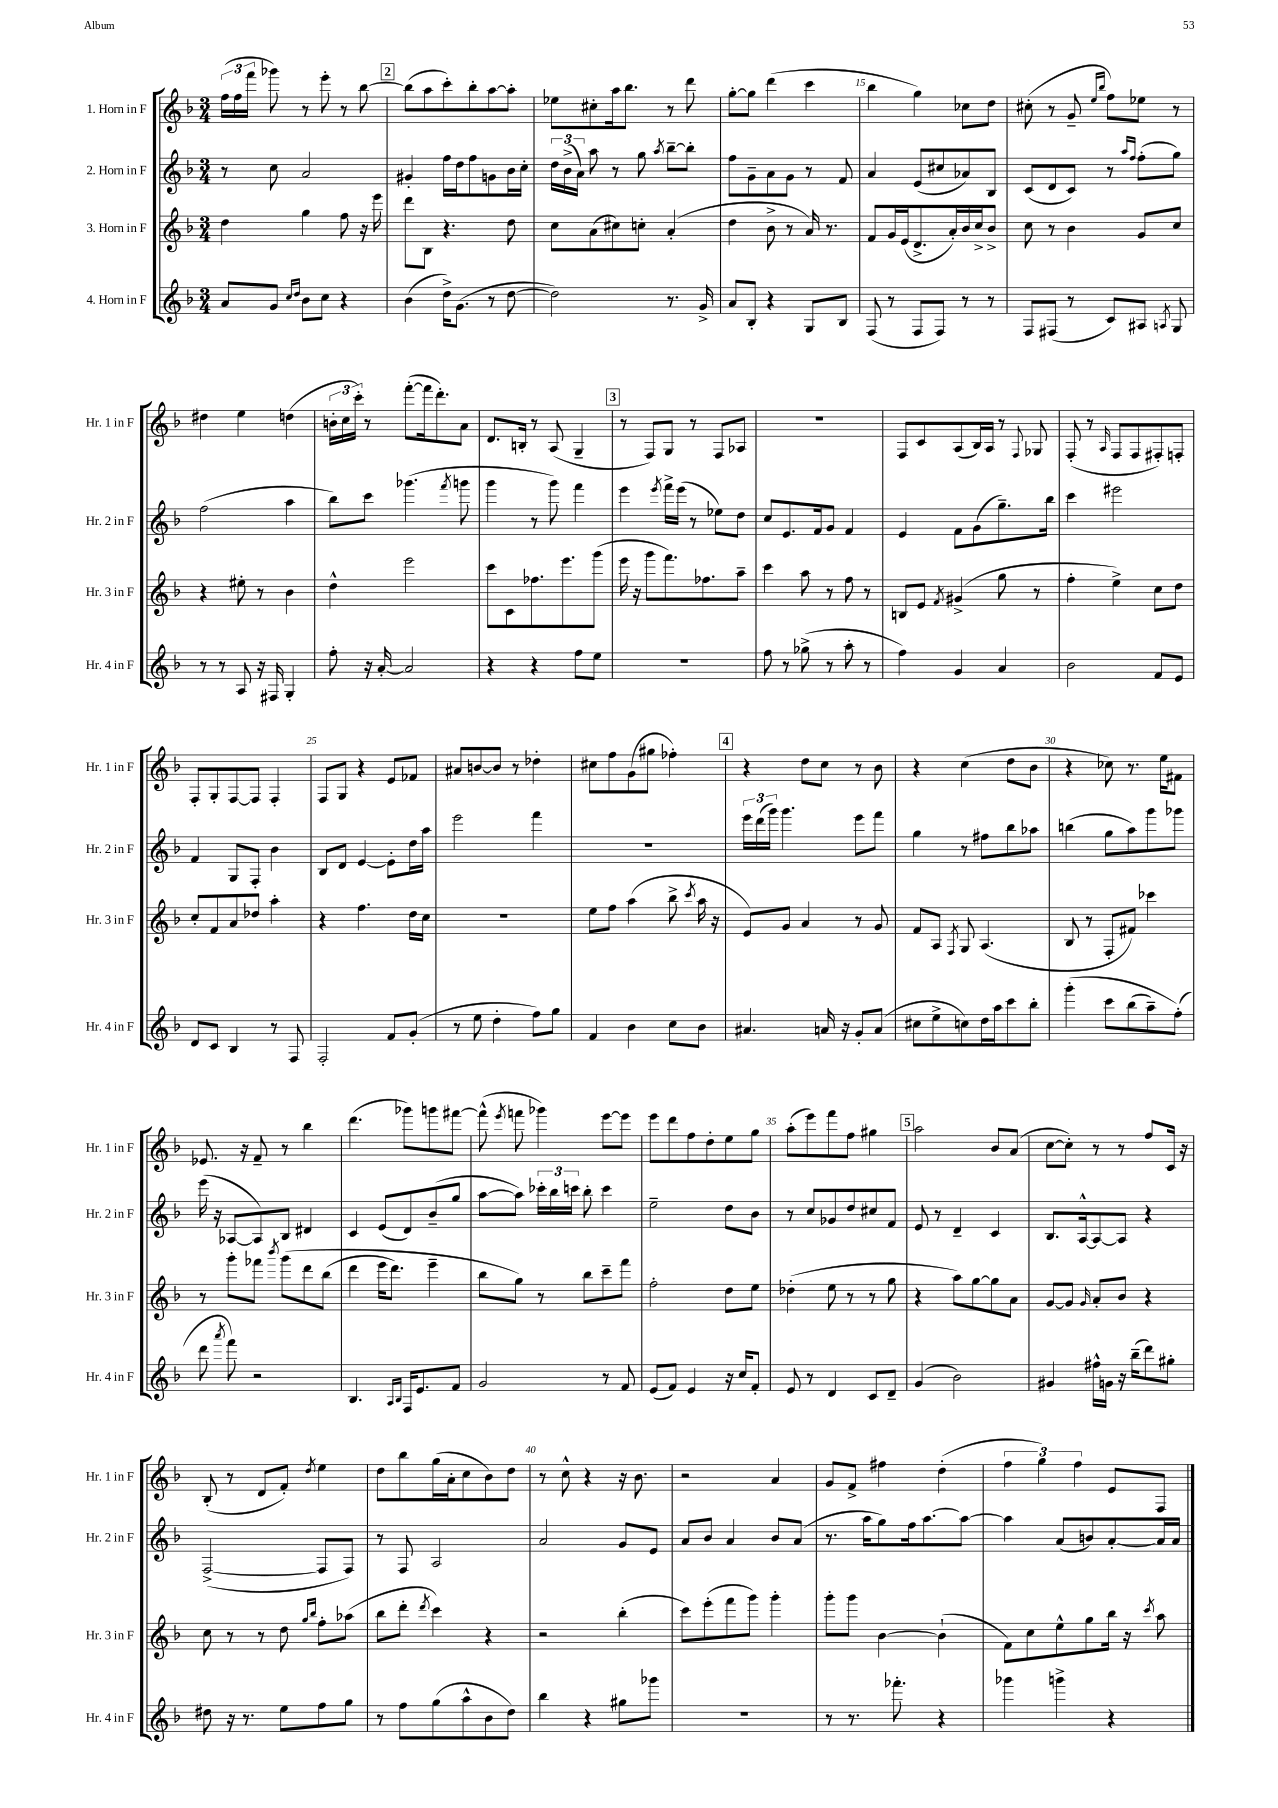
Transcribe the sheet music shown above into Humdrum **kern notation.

**kern	**kern	**kern	**kern
*staff4	*staff3	*staff2	*staff1
*clefG2	*clefG2	*clefG2	*clefG2
*k[b-]	*k[b-]	*k[b-]	*k[b-]
*M3/4	*M3/4	*M3/4	*M3/4
8a	4dd	8r	(24ff
.	.	.	24ff
.	.	.	24fff
8g	.	8cc	8ggg-)
16qqcc	.	.	.
16qqdd	.	.	.
8b-	4gg	2a	8r
8cc	.	.	8eee'
4r	8ff	.	8r
.	16r	.	[8bb-
.	16eee	.	.
=	=	=	=
(4b-	8ddd	4g#'	(8bb-]
.	8B-	.	8aa
16dd^)	4.r	16ff	8ccc')
(8.g	.	16dd	.
.	.	8ff	8bb-'
8r	.	8g	[8aa
[8dd	8dd	16b-	8aa']
.	.	16cc'	.
=	=	=	=
2dd])	8cc	24dd	8ee-
.	.	(24b-^	.
.	.	24a)	.
.	(8a	8aa	8cc#'
.	8cc#)	8r	16aa
.	.	.	8.bb-
.	8cc'	8gg	.
.	.	8qaa	.
8.r	(4a'	[8bb-~	8r
.	.	8bb-']	8ddd
16g^	.	.	.
=	=	=	=
8a	4dd	8ff	[8gg'
8B-'	.	8g~	8gg]
4r	8b-^	8a	(4ddd
.	8r	8g	.
8G	16a)	8r	4ccc
.	8.r	.	.
8B-	.	8f	.
=	=	=	=
(8F	8f	4a	4bb-
8r	16g	.	.
.	(16e	.	.
8F	8.d^	(8e	4gg)
8F)	.	8cc#	.
.	16a')	.	.
8r	16b-	8a-)	8cc-
.	16cc^	.	.
8r	8b-^	8B-	8dd
=	=	=	=
8F	8cc	(8c	(8cc#'
(8F#	8r	8d	8r
8r	4b-	8c)	8g~
.	.	.	16qqee
.	.	.	16qqbb-
8c)	.	8r	8ff)
.	.	16qqaa	.
.	.	16qqff	.
8A#	8g	(8ff'	8ee-
8qA	.	.	.
8G	8cc	8gg)	8r
=	=	=	=
8r	4r	(2ff	4dd#
8r	.	.	.
8A	8ee#'	.	4ee
16r	8r	.	.
16F#	.	.	.
4G'	4b-	4aa	(4dd
=	=	=	=
8ff'	4dd^^	8bb-)	24b'
.	.	.	24cc
.	.	.	24ccc')
16r	.	8ccc	8r
[16a'	.	.	.
2a]	2eee	(4.ggg-	([8fff'
.	.	.	16fff]
.	.	.	8.ddd')
.	.	8qfff	.
.	.	8ggg	8a
=	=	=	=
4r	8ccc	4ggg	8.d
.	8c	.	.
.	.	.	16B'
4r	8.ff-	8r	8r
.	.	8ggg)	(8A
.	8.eee	.	.
8ff	.	4fff	4G~
8ee	(8ggg	.	.
=	=	=	=
2.r	16eee	4eee	8r
.	16r	.	.
.	8ggg	.	8F)
.	.	8qeee	.
.	8.fff)	16fff^	8G
.	.	(16eee	.
.	.	8r	8r
.	8.ff-	.	.
.	.	8ee-)	8F
.	8aa~	8dd	8A-
=	=	=	=
8ff	4ccc	8cc	2.r
8r	.	8.e	.
(8gg-^	8aa	.	.
.	.	16f	.
8r	8r	8g	.
8aa'	8ff	4f	.
8r	8r	.	.
=	=	=	=
4ff)	8B	4e	8F
.	8e	.	8c
.	8qf	.	.
4g	(4g#^	8f	(8A
.	.	(8g	16B-)
.	.	.	16A
4a	8gg	8.gg~)	8r
.	.	.	8qqF
.	8r	.	8G-
.	.	16bb-	.
=	=	=	=
2b-	4ff'	4ccc	(8F'
.	.	.	8r
.	.	.	16qqA
.	4ee^)	2eee#	8F
.	.	.	8F
8f	8cc	.	8F#')
8e	8dd	.	8F'
=	=	=	=
8d	8cc'	4f	8F'
8c	8f	.	8G'
4B-	8a	8G	[8F
.	8dd-	8F'	8F]
8r	4aa'	4b-	4F'
8F	.	.	.
=	=	=	=
2F'	4r	8B-	8F
.	.	8d	8G
.	4.ff	[4e	4r
8f	.	8e']	8e
(8g'	16dd	16dd	8f-
.	16cc	16aa	.
=	=	=	=
8r	2.r	2eee	8a#
8ee	.	.	[8b
4dd'	.	.	8b]
.	.	.	8r
8ff)	.	4fff	4dd-'
8gg	.	.	.
=	=	=	=
4f	8ee	2.r	8cc#
.	8ff	.	8ff
4b-	(4aa	.	(8g
.	.	.	8gg#
8cc	8bb-^	.	4ff-')
.	8qccc	.	.
8b-	16aa	.	.
.	16r	.	.
=	=	=	=
4.a#	8e)	24eee	4r
.	.	(24ddd	.
.	.	24ggg)	.
.	8g	4.ggg	.
.	4a	.	8dd
16a	.	.	8cc
16r	.	.	.
8g'	8r	8eee	8r
(8a	8g	8fff	8b-
=	=	=	=
8cc#	8f	4gg	4r
8ee^	8A	.	.
.	8qF	.	.
8cc)	8G	8r	(4cc
16dd	(4.A	8ff#	.
16aa	.	.	.
8ccc	.	8bb-	8dd
8bb-'	.	8aa-	8b-
=	=	=	=
&(4ggg'	8B-	(4bb	4r
.	8r	.	.
8ccc	8F'	8gg	8cc-)
(8bb-	8f#)	8aa)	8.r
8aa~)	4ccc-	8ggg	.
.	.	.	16ee
(8ff'&)	.	8ggg-	8f#
=	=	=	=
8ddd	8r	(16eee	8.e-
.	.	16r	.
8qaaa	.	.	.
8fff)	8ggg'	[8A-	.
.	.	.	16r
2r	8fff-	8A-])	8f~
.	8qbbb-	.	.
.	&(8ggg	8B-	8r
.	8ddd	4d#	4bb-
.	(8bb-	.	.
=	=	=	=
4.B-	4ddd	4c	(4.ddd
.	16eee	(8e	.
.	8.ddd)	.	.
16qqA	.	.	.
16qqB-	.	.	.
16F	.	8d)	8ggg-)
8.e	.	.	.
.	4eee~	(8b-~	8ggg
8f	.	8gg	[8fff#
=	=	=	=
2g	8bb-	[8aa	(8fff#^^]
.	.	.	8qeee
.	8gg&)	8aa])	8fff
.	8r	24ccc-'	4ggg-)
.	.	24bb-	.
.	.	24ccc	.
.	8bb-	8bb-'	.
8r	8ccc~	4ccc	[8eee
8f	8fff	.	8eee]
=	=	=	=
(8e	2ff'	2ee~	8eee
8f)	.	.	8ddd
4e	.	.	8ff
.	.	.	8dd'
16r	8dd	8dd	8ee
16cc	.	.	.
8f'	8ee	8b-	8gg
=	=	=	=
8e	(4dd-'	8r	(8aa'
8r	.	8cc	8eee)
4d	8ee	8g-	8fff
.	8r	8dd	8ff
8c	8r	8cc#	4gg#
8d~	8gg	8f	.
=	=	=	=
(4g	4r	8e	2aa
.	.	8r	.
2b-)	8aa)	4d~	.
.	[8gg	.	.
.	8gg]	4c	8b-
.	8a	.	(8a
=	=	=	=
4g#	[8g	8.B-	[8cc
.	8g]	.	8cc'])
.	.	[16A^^	.
.	16qqg	.	.
16ff#^^	8a'	8A_	8r
16g	.	.	.
16r	8b-	8A]	8r
(16bb-~	.	.	.
8ddd)	4r	4r	8ff
8gg#'	.	.	16c
.	.	.	16r
=	=	=	=
8dd#	8cc	([2F^	(8B-'
16r	8r	.	8r
8.r	.	.	.
.	8r	.	8d
8ee	8dd	.	8f')
.	16qqgg	.	.
.	16qqbb-	.	8qdd
8ff	8ff'	8F]	4ee
8gg	(8aa-	8F)	.
=	=	=	=
8r	8bb-	8r	8dd
8ff	8ddd'	8F	8bb-
.	8qddd	.	.
(8gg	4ccc)	2A	(16gg
.	.	.	16a'
8aa^^	.	.	8cc
8b-	4r	.	8b-)
8dd)	.	.	8dd
=	=	=	=
4bb-	2r	2a	8r
.	.	.	8cc^^
4r	.	.	4r
8gg#	(4bb-'	8g	16r
.	.	.	8.b-
8ggg-	.	8e	.
=	=	=	=
2.r	8ccc)	8a	2r
.	(8eee'	8b-	.
.	8fff	4a	.
.	8ggg)	.	.
.	4ggg'	8b-	4a
.	.	(8a	.
=	=	=	=
8r	8ggg'	8.r	8g
8.r	8ggg	.	8f^
.	.	16aa	.
.	[4b-	8gg)	4ff#
8.fff-'	.	.	.
.	.	16ff	.
.	.	[8.aa	.
4r	(4b-`]	.	(4dd'
.	.	8aa_	.
=	=	=	=
4ggg-	8f)	4aa]	6ff
.	8cc	.	.
.	.	.	6gg)
4ggg^	8ee^^	(8a	.
.	.	.	6ff
.	8gg	8b)	.
4r	16bb-	[8a'	8e
.	16r	.	.
.	8qccc	.	.
.	8aa	16a]	8F
.	.	16a	.
==	==	==	==
*-	*-	*-	*-
